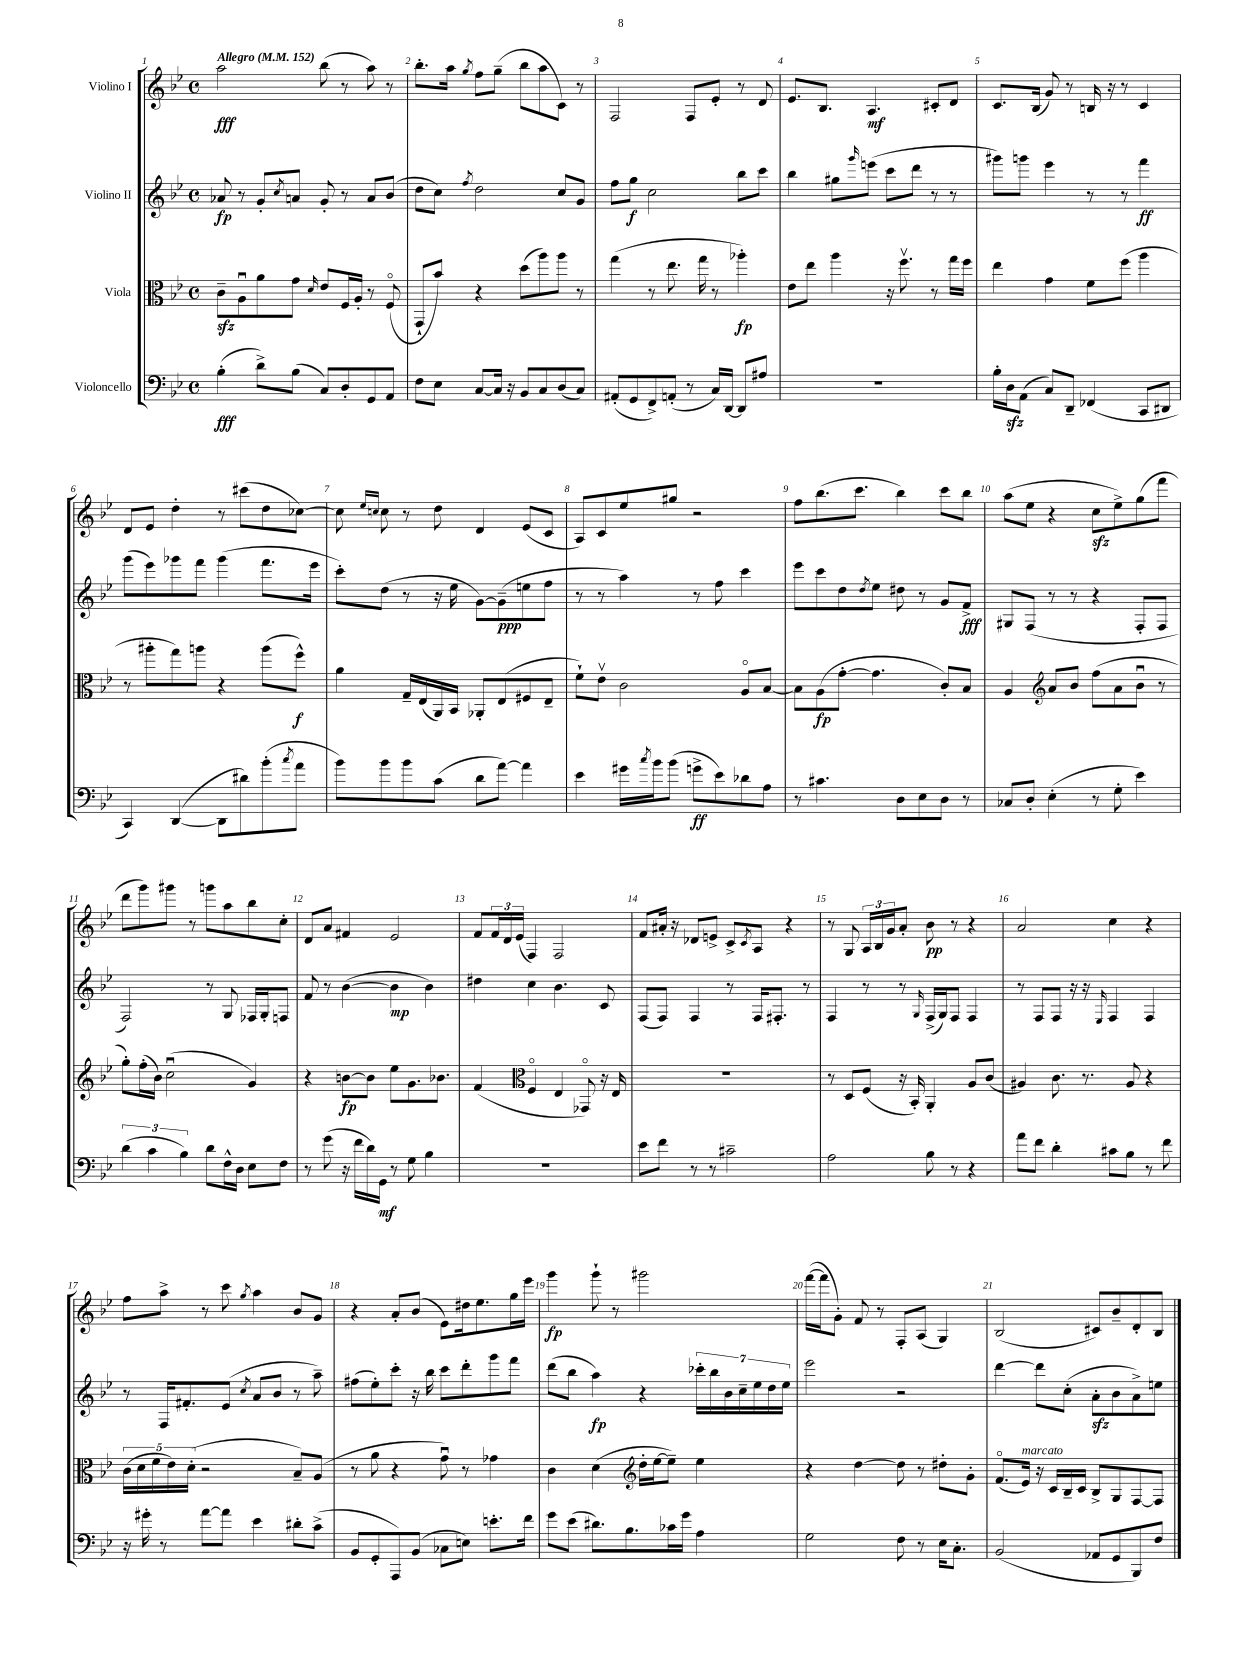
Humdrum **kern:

**kern	**kern	**kern	**kern
*staff4	*staff3	*staff2	*staff1
*clefF4	*clefC3	*clefG2	*clefG2
*k[b-e-]	*k[b-e-]	*k[b-e-]	*k[b-e-]
*M4/4	*M4/4	*M4/4	*M4/4
*met(c)	*met(c)	*met(c)	*met(c)
*MM152	*MM152	*MM152	*MM152
(4B-'	8c~	8a-	2aa
.	8Au	8r	.
8d^)	8a	8g'	.
.	.	8qcc	.
(8B-	8g	8a	.
.	16qqd	.	.
8C)	8e-	8g'	(8bb-
8D'	16F	8r	8r
.	16A'	.	.
8GG	8r	8a	8aa)
8AA	(8Fo	(8b-	8r
=	=	=	=
8F	8GG`	8dd	8.bb-'
8E-	8b-)	8cc)	.
.	.	.	16aa
.	.	8qff	8qgg
[8C	4r	2dd	8ff
16C]	.	.	(8gg~
16r	.	.	.
8BB-	(8dd	.	8bb-
8C	8aa)	.	8aa
(8D	8aa	8cc	8c)
8C)	8r	8g	8r
=	=	=	=
(8AA#'	(4gg	8ff	2F
8GG	.	8gg	.
8FF^)	8r	2cc	.
(8AA'	8.ee-	.	.
8r	.	.	8F
.	16gg	.	.
16C)	8r	.	8e-'
[16DD	.	.	.
8DD]	4aa-')	8bb-	8r
8A#	.	8ccc	8d
=	=	=	=
1r	8e-	4bb-	8.e-
.	8ee-	.	.
.	.	.	8.B-
.	4aa	8gg#	.
.	.	16qqggg	.
.	.	(8eee	4.A
.	16r	8ccc	.
.	8.ffv	.	.
.	.	8ddd	.
.	8r	8r	8c#'
.	16gg	8r	8d
.	16ff	.	.
=	=	=	=
16B-'	4ee-	8ggg#)	8.c
16D	.	.	.
(8AA	.	8ggg	.
.	.	.	(16B-
8C)	4g	4eee-	8g)
8DD~	.	.	8r
(4FF-	8f	8r	16B
.	.	.	16r
.	(8ff	8r	8r
8CC	4aa	4fff	4c
8DD#	.	.	.
=	=	=	=
4CC)	8r	(8ggg	8d
.	8aa#'	8eee-)	8e-
([4DD	8gg)	8ggg-	4dd'
.	8aa	8fff	.
8DD]	4r	(4ggg-	8r
8d#)	.	.	(8ccc#
(8b-'	(8aa	8.fff	8dd
8qcc	.	.	.
8a	8ff^^)	.	[8cc-)
.	.	16eee-	.
=	=	=	=
8b-)	4a	8ccc')	8cc-]
.	.	.	16qqee-
.	.	.	16qqcc
8b-	.	(8dd	8cc
8b-	16G~	8r	8r
.	(16E-	.	.
(8c	16AA)	16r	8dd
.	16BB-	16ee-	.
8d	8AA-'	[8g)	4d
[8a)	(8E-	(8g~]	.
4a]	8F#	8ee	(8e-
.	8E-~	8ff	8c
=	=	=	=
4e-	8f`)	8r	8A)
.	8e-v	8r	8c
16g#	2c	4aa)	8ee-
8qcc	.	.	.
16b-	.	.	.
(8b-	.	.	8gg#
8g^	.	8r	2r
8e-)	.	8ff	.
8d-	8Ao	4ccc	.
8A	[8B-	.	.
=	=	=	=
8r	8B-]	8eee-	8ff
4.c#	(8A	8ccc	(8.bb-
.	[8g'	8dd	.
.	.	.	8.ccc
.	.	8qdd	.
.	4.g]	8ee-	.
8D	.	8dd#	4bb-)
8E-	.	8r	.
8D	8c')	8g	8ccc
8r	8B-	8f^	8bb-
=	=	=	=
8C-	4A	8G#	(8aa
8D'	.	(8F	8ee-
*	*clefG2	*	*
(4E-'	8a	8r	4r
.	8b-	8r	.
8r	(8ff	4r	8cc
8G'	8a	.	8ee-^)
4e-)	8b-u	8F'	(8gg
.	8r	8F	8fff
=	=	=	=
(6d	8gg')	2F)	8ddd
.	(16ff'	.	8ggg)
6c	.	.	.
.	16b-)	.	.
.	(2ccu	.	8ggg#
6B-)	.	.	.
.	.	.	8r
8d	.	8r	8ggg
16F^^	.	8G	8aa
16D	.	.	.
8E-	4g)	16F-	8bb-
.	.	16G'	.
8F	.	8F	8cc'
=	=	=	=
8r	4r	8f	8d
(8g	.	8r	8a
16r	[8b	([4b-	4f#
16f	.	.	.
16d)	8b]	.	.
16GG	.	.	.
8r	8ee-	4b-]	2e-
8G	8.g	.	.
4B-	.	4b-)	.
.	8.b-	.	.
=	=	=	=
1r	(4f	4dd#	8f
.	.	.	24f
.	.	.	24d
.	.	.	(24e-
*	*clefC3	*	*
.	4Fo	4cc	4F)
.	4E-	4.b-	2F
.	8GG-o)	.	.
.	16r	8c	.
.	16E-	.	.
=	=	=	=
8e-	1r	(8F	8f
8f	.	8F)	16a#'
.	.	.	16r
8r	.	4F	8d-
8r	.	.	8e^
2c#~	.	8r	8c^
.	.	.	8qc
.	.	16F	8A
.	.	8.F#'	.
.	.	.	4r
.	.	8r	.
=	=	=	=
2A	8r	4F	8r
.	8D	.	8G
.	(8F	8r	24A
.	.	.	24B-
.	.	.	24g
.	16r	8r	8a'
.	16BB-')	.	.
.	.	16qqG	.
8B-	4AA'	(16F^	8b-
.	.	16G)	.
8r	.	8F	8r
4r	8A	4F	4r
.	(8c	.	.
=	=	=	=
8a	4A#)	8r	2a
8f	.	8F	.
4d'	8.c	8F	.
.	.	16r	.
.	8.r	16r	.
.	.	16qqE-	.
8c#	.	4F	4cc
8B-	8A#	.	.
8r	4r	4F	4r
8f	.	.	.
=	=	=	=
16r	(20c	8r	8ff
.	20d	.	.
16g#'	.	.	.
.	20f	.	.
8r	.	16F	8aa^
.	20e-)	.	.
.	.	8.f#'	.
.	(20d'	.	.
[8a	2r	.	8r
8a]	.	(8e-	8ccc
.	.	8qcc	8qgg
4e-	.	8a	4aa
.	.	8b-	.
8d#'	8B-~)	8r	8b-
(8c^	(8A	8aa~)	8g
=	=	=	=
8BB-	8r	(8ff#	4r
8GG'	8a	8ee-')	.
8AAA)	4r	8ccc'	8a'
(8BB-	.	16r	(8b-
.	.	16bb-	.
8C-	8gu)	8ccc	8e-)
8E)	8r	8ddd'	16dd#
.	.	.	8.ee-
8.e'	4g-	8ggg	.
.	.	8fff	16gg
16f	.	.	16eee-
=	=	=	=
8g	4c	(8ddd	4ggg
(8e-	.	8bb-	.
8.d#)	(4d	4aa)	8ggg`
.	.	.	8r
8.B-	.	.	.
*	*clefG2	*	*
.	16dd'	4r	2ggg#
.	[16ee-	.	.
16c-	8ee-~])	.	.
16g	.	.	.
4A	4ee-	28ccc-'	.
.	.	28bb-	.
.	.	28b-	.
.	.	28cc~	.
.	.	28ee-	.
.	.	28dd	.
.	.	28ee-	.
=	=	=	=
2G	4r	2eee-	([16fff
.	.	.	16fff]
.	.	.	8g')
.	[4dd	.	8f
.	.	.	8r
8F	8dd]	2r	8F'
8r	8r	.	(8A
16E-	8dd#'	.	4G)
8.C'	.	.	.
.	8g'	.	.
=	=	=	=
(2BB-	(8.fo	[4ddd	(2B-
.	16e-)	.	.
.	16r	8ddd]	.
.	16c	.	.
.	16B-~	(8cc'	.
.	16c	.	.
8AA-	8B-^	8a'	8c#)
8GG	8G	8b-	8b-~
8BBB-)	[8F	8a^)	8d'
8F	8F]	8ee	8B-
==	==	==	==
*-	*-	*-	*-
